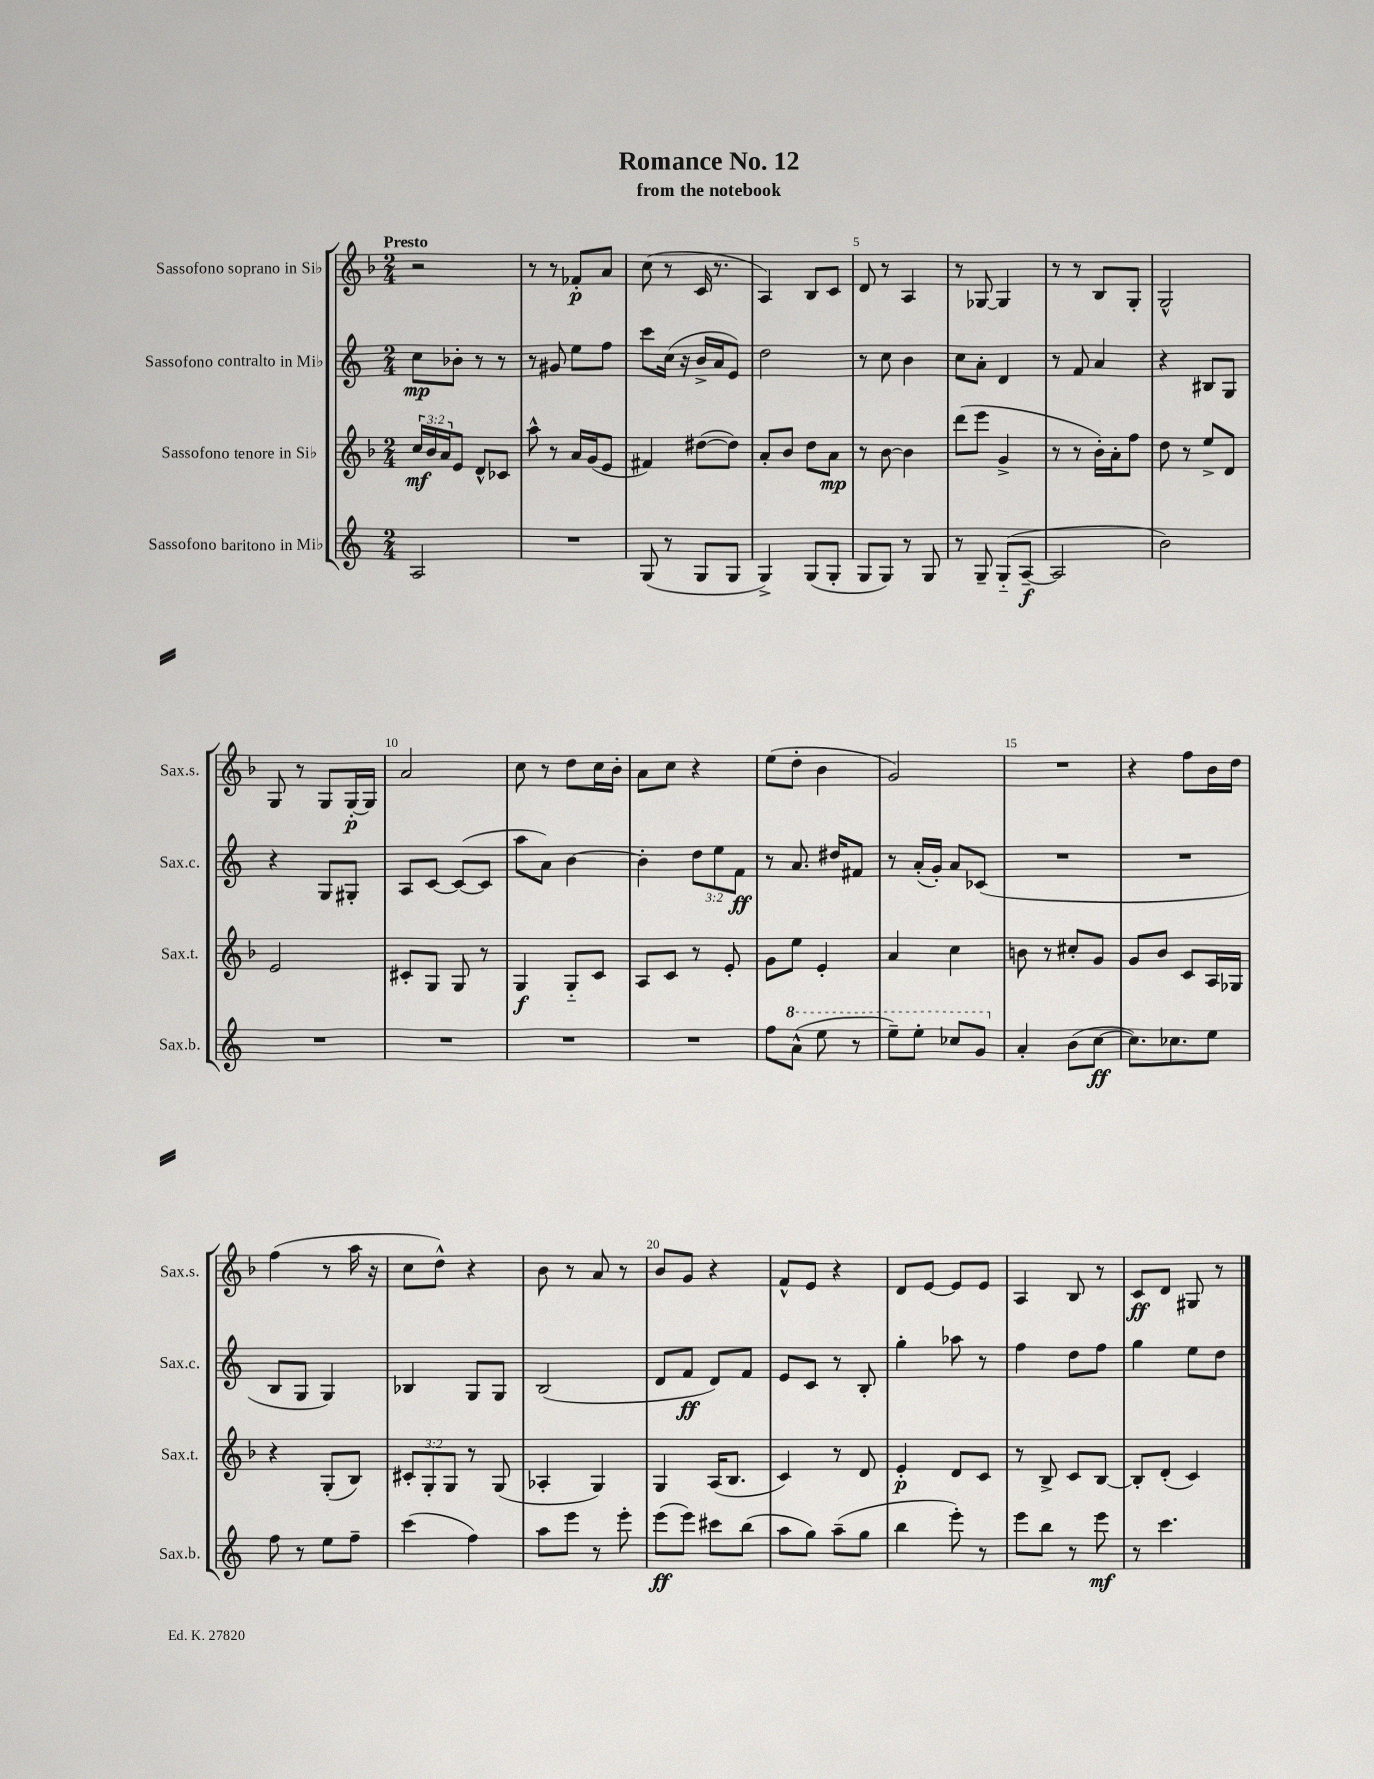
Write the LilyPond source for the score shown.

\header { title = "Romance No. 12" subtitle = "from the notebook" }
<<
\new StaffGroup <<
\new Staff = "s0" \with { instrumentName = "Sassofono soprano in Sib" shortInstrumentName = "Sax.s." } {
    \clef treble \key f \major \numericTimeSignature \time 2/4 \tempo "Presto"
    r2 |
    r8 r8 fes'8-.\p a'8 |
    c''8( r8 c'16 r8. |
    a4) bes8 c'8 |
    d'8 r8 a4 |
    r8 ges8~ ges4 |
    r8 r8 bes8 g8-. |
    g2-^ |
    g8 r8 g8 g16~-.\p g16 |
    a'2 |
    c''8 r8 d''8 c''16 bes'16-. |
    a'8 c''8 r4 |
    e''8( d''8-. bes'4 |
    g'2) |
    R2 |
    r4 f''8 bes'16 d''16 |
    f''4( r8 a''16 r16 |
    c''8 d''8-^) r4 |
    bes'8 r8 a'8 r8 |
    bes'8 g'8 r4 |
    f'8-^ e'8 r4 |
    d'8 e'8~ e'8 e'8 |
    a4 bes8 r8 |
    c'8\ff d'8 gis8 r8 \bar "|." |
}
\new Staff = "s1" \with { instrumentName = "Sassofono contralto in Mib" shortInstrumentName = "Sax.c." } {
    \clef treble \key c \major \numericTimeSignature \time 2/4 \override Staff.TupletNumber.text = #tuplet-number::calc-fraction-text
    c''8\mp bes'8-. r8 r8 |
    r8 gis'8 e''8 f''8 |
    c'''8 c''16( r16 b'16-> a'16 e'8) |
    d''2 |
    r8 c''8 b'4 |
    c''8 a'8-. d'4 |
    r8 f'8 a'4 |
    r4 bis8 g8 |
    r4 g8 gis8-. |
    a8 c'8~ c'8~( c'8 |
    a''8 a'8) b'4~ |
    b'4-. \tuplet 3/2 { d''8 e''8 f'8\ff } |
    r8 a'8. dis''16 fis'8 |
    r8 a'16-.( g'16-.) a'8 ces'8( |
    R2 |
    R2 |
    b8 g8 g4) |
    bes4 g8 g8 |
    b2( |
    d'8 f'8\ff d'8) f'8 |
    e'8 c'8 r8 b8-. |
    g''4-. aes''8 r8 |
    f''4 d''8 f''8 |
    g''4 e''8 d''8 \bar "|." |
}
\new Staff = "s2" \with { instrumentName = "Sassofono tenore in Sib" shortInstrumentName = "Sax.t." } {
    \clef treble \key f \major \numericTimeSignature \time 2/4 \override Staff.TupletNumber.text = #tuplet-number::calc-fraction-text
    \tuplet 3/2 { c''16\mf bes'16 a'16 } e'8 d'8-^ ces'8 |
    a''8-^ r8 a'16 g'16( e'8 |
    fis'4) dis''8~( dis''8) |
    a'8-. bes'8 d''8 a'8\mp |
    r8 bes'8~ bes'4 |
    d'''8( e'''8 g'4-> |
    r8 r8 bes'16-.) a'16-. f''8 |
    d''8 r8 e''8-> d'8 |
    e'2 |
    cis'8-. g8 g8 r8 |
    g4\f g8-_ c'8 |
    a8 c'8 r8 e'8-. |
    g'8 e''8 e'4-. |
    a'4 c''4 |
    b'8 r8 cis''8-. g'8 |
    g'8 bes'8 c'8 a16 ges16 |
    r4 g8-.( bes8) |
    \tuplet 3/2 { cis'8-. g8-. g8 } r8 g8( |
    aes4-. g4) |
    g4 a16( bes8. |
    c'4) r8 d'8 |
    e'4-.\p d'8 c'8 |
    r8 bes8-> c'8 bes8~ |
    bes8-. d'8-.( c'4) \bar "|." |
}
\new Staff = "s3" \with { instrumentName = "Sassofono baritono in Mib" shortInstrumentName = "Sax.b." } {
    \clef treble \key c \major \numericTimeSignature \time 2/4
    a2 |
    R2 |
    g8( r8 g8 g8 |
    g4->) g8( g8-. |
    g8 g8) r8 g8 |
    r8 g8-- g8-_( a8~--\f |
    a2 |
    b'2) |
    R2 |
    R2 |
    R2 |
    R2 |
    f''8 \ottava #1 a''8-^( e'''8 r8 |
    e'''8--) e'''8-. ces'''8 g''8 \ottava #0 |
    a'4-. b'8( c''8~\ff |
    c''8.) ces''8. e''8 |
    f''8 r8 e''8 f''8-- |
    c'''4( f''4) |
    a''8 e'''8 r8 e'''8-. |
    e'''8\ff( e'''8) cis'''8 b''8( |
    a''8 g''8) a''8--( g''8 |
    b''4 e'''8-.) r8 |
    e'''8 b''8 r8 e'''8\mf |
    r8 c'''4. \bar "|." |
}
>>
>>
\layout { \context { \Score \override BarNumber.break-visibility = ##(#f #t #t) barNumberVisibility = #(every-nth-bar-number-visible 5) } }
